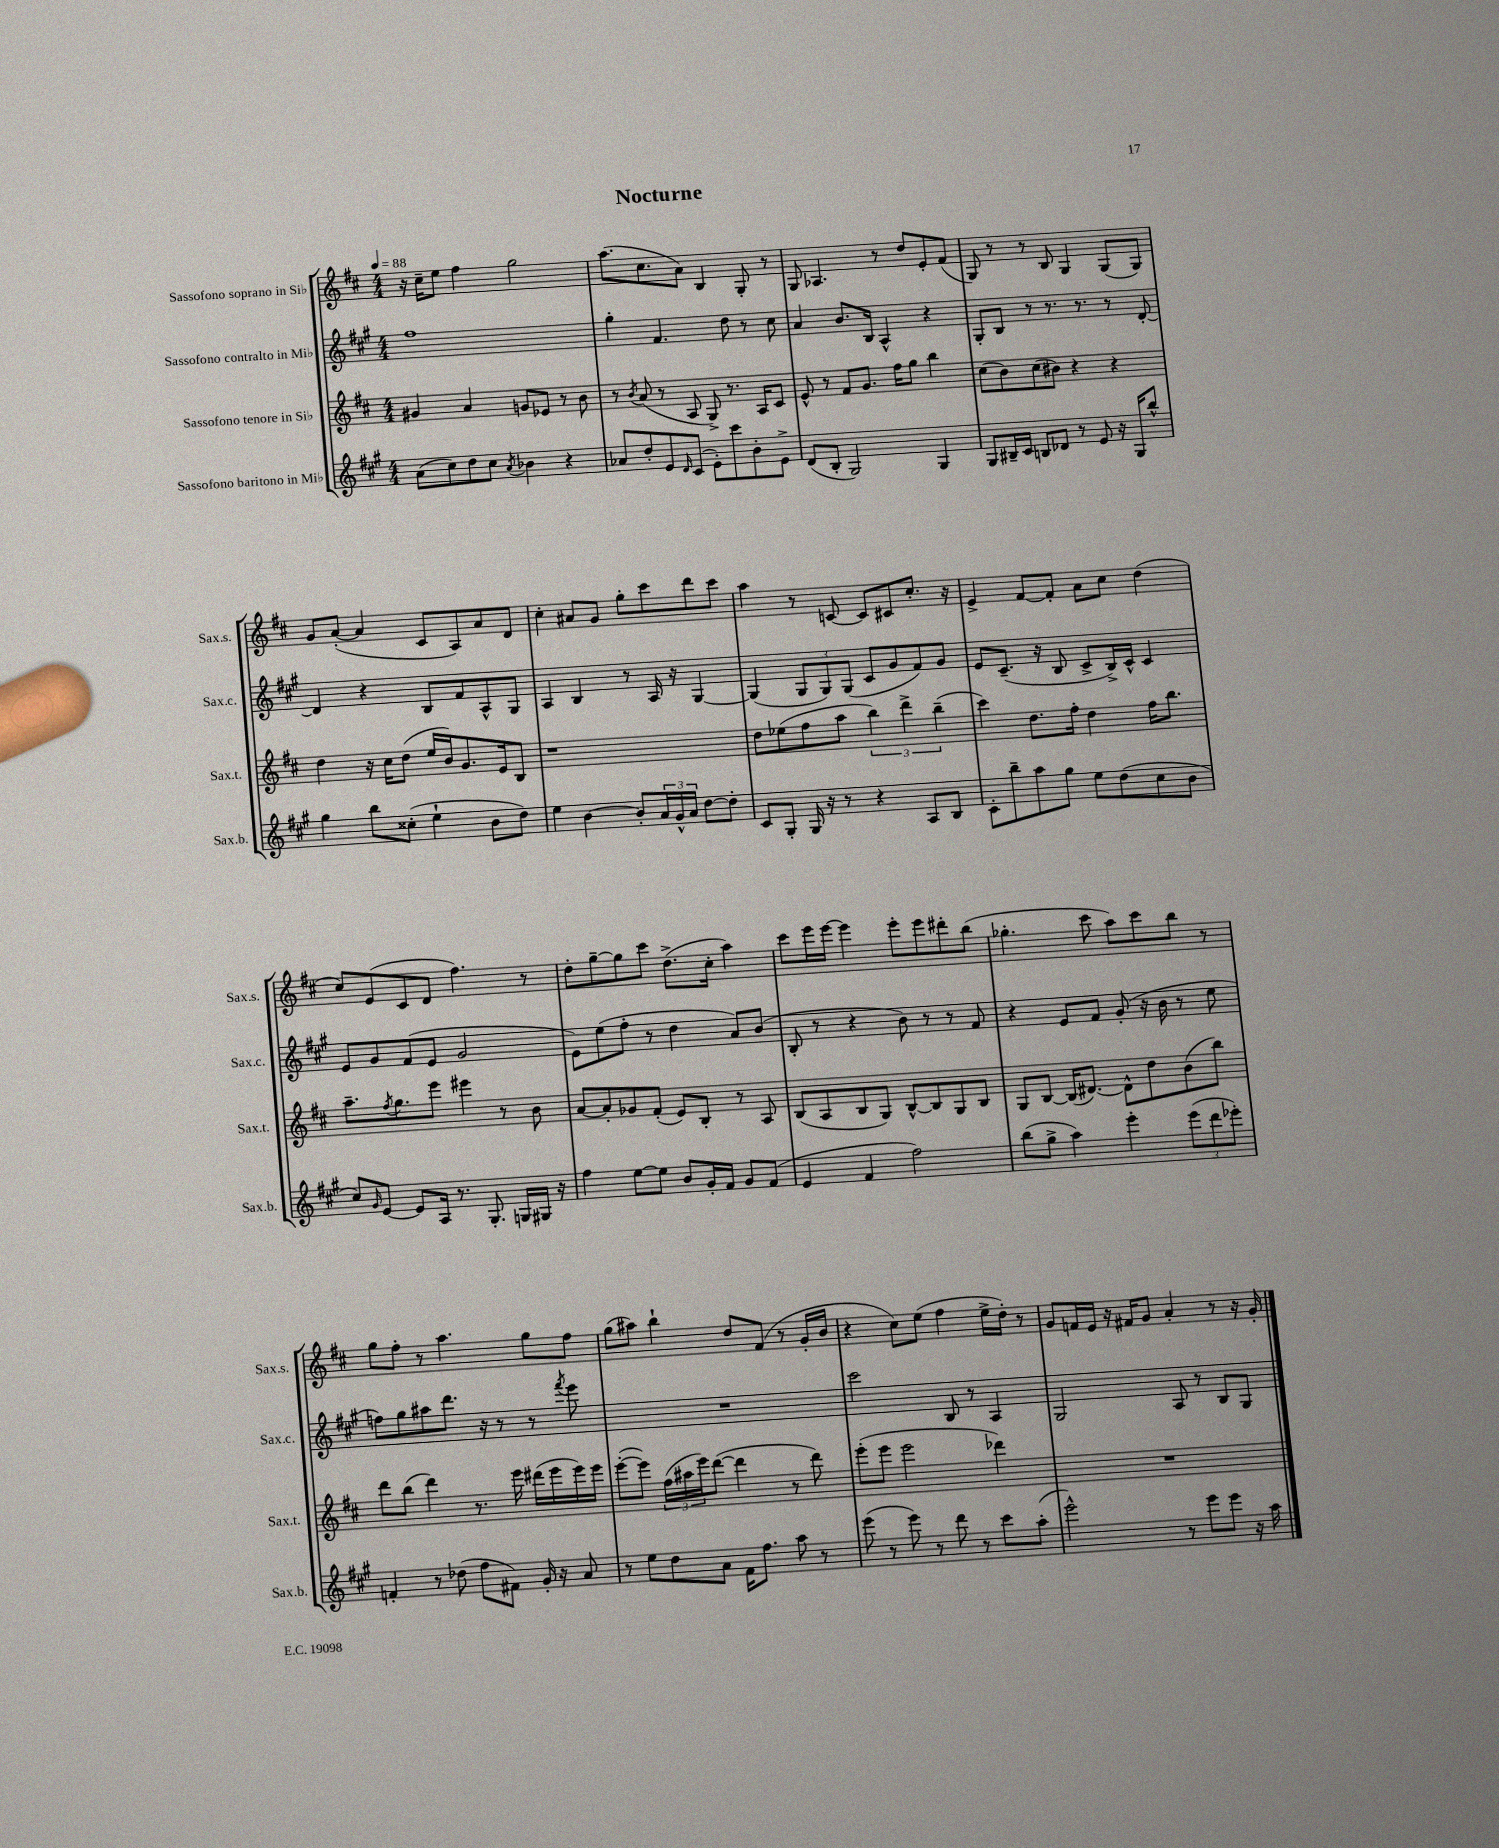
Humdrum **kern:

**kern	**kern	**kern	**kern
*staff4	*staff3	*staff2	*staff1
*clefG2	*clefG2	*clefG2	*clefG2
*k[f#c#g#]	*k[f#c#]	*k[f#c#g#]	*k[f#c#]
*M4/4	*M4/4	*M4/4	*M4/4
*MM88	*MM88	*MM88	*MM88
(8a	4g#	1ff#	16r
.	.	.	16cc#~
8cc#)	.	.	8ee
8dd	4a	.	4ff#
8cc#	.	.	.
8qa	.	.	.
4b-	8g	.	2gg
.	8e-	.	.
4r	8r	.	.
.	8b	.	.
=	=	=	=
8a-	8r	4gg#'	(8.aa
.	8qb	.	.
8dd'	(8a	.	.
.	.	.	8.cc#
8e	8r	4.f#	.
16qqd	.	.	.
(8c#	8A	.	8a)
8e')	8G^)	.	4B
8ccc#	8.r	8dd	.
8b'	.	8r	8G'
.	16A	.	.
8e^	8c#	8cc#	8r
=	=	=	=
(8d	8e^^	4a	8G
8B'	8r	.	4.A-
2G#)	8f#	8.b	.
.	8.g	.	.
.	.	16B	.
.	.	4A^^	8r
.	16ff#	.	.
.	8gg	.	8dd
4G#	4bb	4r	8e'
.	.	.	(8f#
=	=	=	=
8G#	(8cc#	8G#'	8G)
16B#~	8b)	8B	8r
16c#	.	.	.
8B	(8cc#	8r	8r
8d-	8b#)	8.r	8B
8r	4r	.	4G
.	.	8.r	.
8e	.	.	.
16r	4r	8r	(8G
16G#	.	.	.
8bb^^	.	[8d'	8G)
=	=	=	=
4gg#	4dd	4d]	8g
.	.	.	([8a'
8bb	16r	4r	4a]
.	16cc#	.	.
(8cc##'	(8dd	.	.
4ee`	16ee	8B	8c#
.	16b)	.	.
.	8.g	8f#	8A)
8b	.	8A^^	8a
.	16e	.	.
8dd)	8B	8G#	8d
=	=	=	=
4ee	1r	4A	4cc#'
[4b	.	4B	8a#
.	.	.	8g
8b']	.	8r	8gg'
24a	.	16A	8ccc#
24g#^^	.	.	.
.	.	16r	.
24a	.	.	.
[8dd	.	[4G#	8ddd
8dd']	.	.	8ccc#
=	=	=	=
8c#	8dd	(4G#]	4aa
8G#'	(8ee-	.	.
16G#	8ff#	12G#	8r
16r	.	.	.
.	.	12G#)	.
8r	8aa	.	[8c
.	.	(12G#	.
4r	6bb)	8c#	8c]
.	.	8g#	8c#
.	6ddd^	.	.
8A	.	8f#)	8.cc#'
.	(6bb~	.	.
8B	.	8g#	.
.	.	.	16r
=	=	=	=
8c#'	4ccc#)	8e	4e^
8bb~	.	(8.c#~	.
8aa	8.dd	.	[8f#
.	.	16r	.
8gg#	.	8B	8f#']
.	16ff#'	.	.
8ee	4dd	8c#^	8a
(8dd	.	16B^)	8cc#
.	.	16c#^^	.
8cc#	16ff#	4c#	(4dd
.	8.bb	.	.
8b	.	.	.
=	=	=	=
8cc#)	8.aa~	8e	8cc#)
16qqg#	.	.	.
[8e	.	8g#	(8e
.	8qff#	.	.
.	8.gg	.	.
8e]	.	(8f#	8c#
16A	8eee	8e	8d
8.r	.	.	.
.	4eee#	2g#	4.ff#)
8.G#'	.	.	.
.	8r	.	.
16G	.	.	.
16G#	8b	.	8r
16r	.	.	.
=	=	=	=
4ff#	[8a	8e)	8dd'
.	8a']	(8ee	[8gg~
[8ee	8g-	8ff#'	8gg]
8ee]	(8f#'	8r	8ccc#
8b	8e)	4dd	(8.dd^
16g#'	8B'	.	.
16f#	.	.	16cc#'
8g#	8r	8a)	4aa)
(8f#	8A	(8b	.
=	=	=	=
4e	(8B	8B'	8ccc#
.	8A	8r	16eee
.	.	.	[16eee
4f#	8B	4r	4eee]
.	8G)	.	.
2ff#)	[8B^^	8b)	8eee'
.	8B]	8r	8eee
.	8G	8r	8ddd#'
.	8B	8f#	(8bb
=	=	=	=
(8bb	8G	4r	4.gg-'
8gg#^	[8B	.	.
4aa)	(16B]	8e	.
.	[8.d#)	.	.
.	.	8f#	8ccc#
4eee'	8d#^^]	(8g#'	8aa)
.	8dd	16r	8ccc#
.	.	16b	.
(12eee	(8b	8r	8bb
12ddd	.	.	.
.	8bb)	8ee	8r
12eee-')	.	.	.
=	=	=	=
4f'	8ddd	8ff)	8gg
.	(8bb	8gg#	8ff#'
8r	4ddd)	8aa#	8r
(8dd-	.	8.ddd	4.aa
8ff#	8.r	.	.
.	.	16r	.
8f#)	.	8r	.
.	16eee	.	.
16g#'	(16ddd#	8r	8gg
16r	16eee	.	.
.	.	8qfff#	.
8a	16eee)	8eee	8ff#
.	16eee	.	.
=	=	=	=
8r	([8eee'	1r	(8gg
8ee	8eee])	.	8aa#)
8dd	(24ff#	.	4bb`
.	24aa#	.	.
.	24eee)	.	.
8a	([8ddd	.	.
16f#	4ddd]	.	8dd
8.ff#	.	.	.
.	.	.	(8f#
8aa	8r	.	8r
8r	8ddd)	.	16g'
.	.	.	16b
=	=	=	=
(8eee	(8eee'	2ccc#	4r
8r	8eee	.	.
8eee)	2eee	.	8cc#)
8r	.	.	(8ee
8ddd	.	8B	4ff#
8r	.	8r	.
8ccc#	4ddd-)	4A	16ee^
.	.	.	16dd')
(8aa'	.	.	8r
=	=	=	=
2eee^^)	1r	2G#	8g
.	.	.	16f
.	.	.	16e
.	.	.	16r
.	.	.	16f#
.	.	.	8g
8r	.	8A	4a'
8eee	.	8r	.
8eee	.	8B	8r
16r	.	8G#	16r
16aa	.	.	16g'
==	==	==	==
*-	*-	*-	*-
